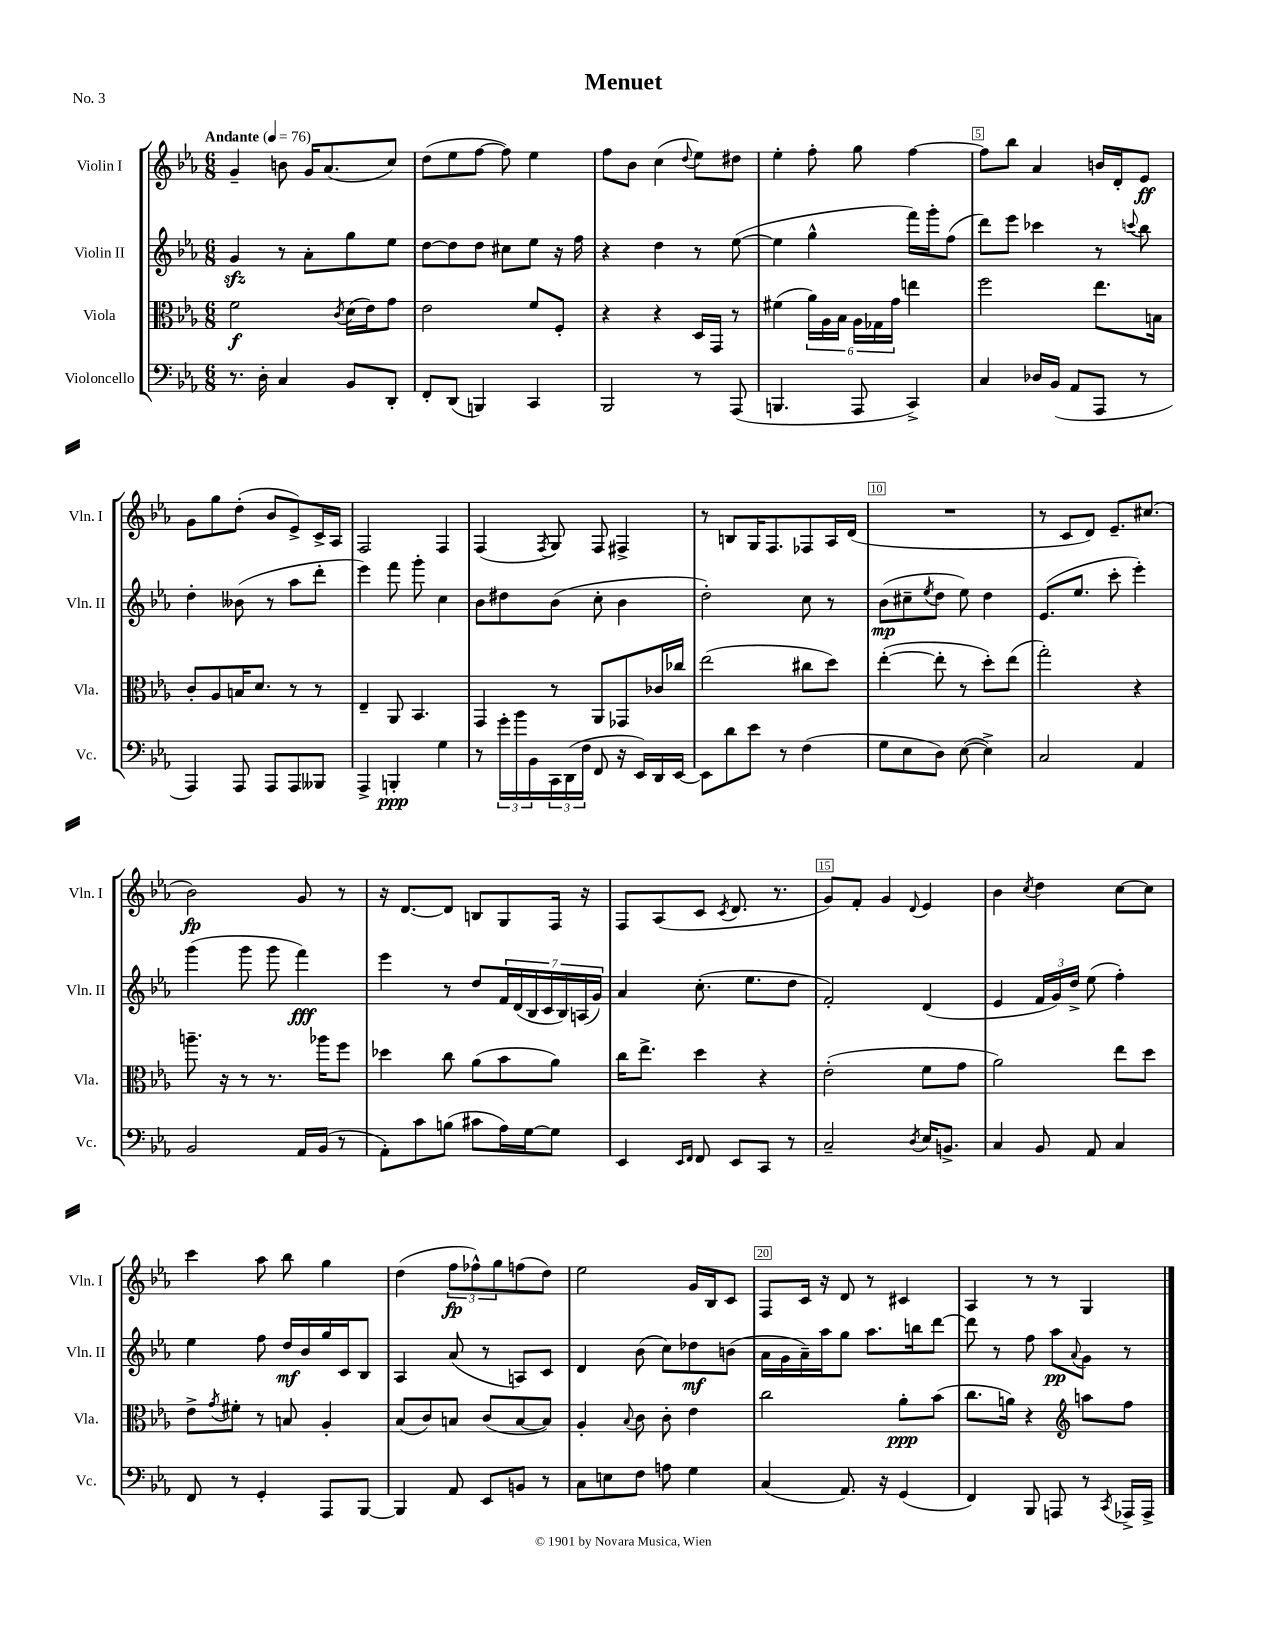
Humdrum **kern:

**kern	**dynam	**kern	**dynam	**kern	**dynam	**kern	**dynam
*part4	*part4	*part3	*part3	*part2	*part2	*part1	*part1
*staff4	*staff4	*staff3	*staff3	*staff2	*staff2	*staff1	*staff1
*I"Violoncello	*	*I"Viola	*	*I"Violin II	*	*I"Violin I	*
*I'Vc.	*	*I'Vla.	*	*I'Vln. II	*	*I'Vln. I	*
*clefF4	*	*clefC3	*	*clefG2	*	*clefG2	*
*k[b-e-a-]	*	*k[b-e-a-]	*	*k[b-e-a-]	*	*k[b-e-a-]	*
*M6/8	*	*M6/8	*	*M6/8	*	*M6/8	*
*MM76	*	*MM76	*	*MM76	*	*MM76	*
=1	=1	=1	=1	=1	=1	=1	=1
!	!	!	!	!	!	!LO:TX:a:B:t=Andante	!
8.r	.	2f\	f	4gzz/	.	4g~/	.
16D'\	.	.	.	.	.	.	.
4C/	.	.	.	8r	.	8bn\	.
.	.	.	.	8a-'\L	.	16g/KL	.
.	.	.	.	.	.	(8.a-/	.
.	.	8qc/	.	.	.	.	.
8BB-/L	.	(16d\LL	.	8gg\	.	.	.
.	.	16e-\J)	.	.	.	.	.
8DD'/J	.	8g\J	.	8ee-\J	.	8cc/J)	.
=2	=2	=2	=2	=2	=2	=2	=2
8FF'/L	.	2e-\	.	[8dd\L	.	(8dd\L	.
(8DD/J	.	.	.	8dd\]	.	8ee-\	.
4BBBn/)	.	.	.	8dd\J	.	[8ff\J	.
.	.	.	.	8cc#X\L	.	8ff\])	.
4CC/	.	8f/L	.	8ee-\J	.	4ee-\	.
.	.	8F'/J	.	16r	.	.	.
.	.	.	.	16ff\	.	.	.
=3	=3	=3	=3	=3	=3	=3	=3
2BBB-/	.	4r	.	4r	.	8ff\L	.
.	.	.	.	.	.	8b-\J	.
.	.	4r	.	4dd\	.	(4cc\	.
.	.	.	.	.	.	8qqdd/	.
8r	.	16D/LL	.	8r	.	8ee-\L)	.
.	.	16GG/JJ	.	.	.	.	.
(8AAA-/	.	8r	.	([8ee-\	.	8dd#X\J	.
=4	=4	=4	=4	=4	=4	=4	=4
4.BBBn/	.	(4f#X\	.	4ee-\]	.	4ee-'\	.
.	.	24a-\LL)	.	4gg^^\	.	8ff'\	.
.	.	24A-\	.	.	.	.	.
.	.	24B-\JJ	.	.	.	.	.
8AAA-/	.	24A-\LL	.	.	.	8gg\	.
.	.	24G-X\	.	.	.	.	.
.	.	24g\JJ	.	.	.	.	.
4CC^/)	.	4een\	.	16fff\LL)	.	[4ff\	.
.	.	.	.	16ggg'\J	.	.	.
.	.	.	.	(8ff\J	.	.	.
=5	=5	=5	=5	=5	=5	=5	=5
4C/	.	2ff\	.	8ddd\L)	.	8ff\L]	.
.	.	.	.	8eee-\J	.	8bb-\J	.
16D-X/LL	.	.	.	4ccc-X\	.	4a-/	.
(16BB-/JJ	.	.	.	.	.	.	.
8AA-/L	.	.	.	.	.	.	.
8AAA-/J	.	8.ee-\L	.	8r	.	16bn/LL	.
.	.	.	.	.	.	16d'/J	.
.	.	.	.	8qqcccn/	.	.	.
8r	.	.	.	8bb-\	.	8e-/J	ff
.	.	16Bn\Jk	.	.	.	.	.
!!LO:LB:g=z
=6	=6	=6	=6	=6	=6	=6	=6
4AAA-/)	.	8c'/L	.	4dd'\	.	8g\L	.
.	.	8A-/	.	.	.	8gg\	.
8AAA-/	.	16Bn/K	.	(8b--X\	.	(8dd'\J	.
.	.	8.d/J	.	.	.	.	.
8AAA-/L	.	.	.	8r	.	8b-/L	.
8AAA-/	.	8r	.	8aa-\L	.	8e-^/)	.
8BBB--X/J	.	8r	.	8ddd'\J	.	16c^/L	.
.	.	.	.	.	.	16A-/JJ	.
=7	=7	=7	=7	=7	=7	=7	=7
4AAA-^/	.	4E-~/	.	4eee-\)	.	2F/	.
4BBBn'/	ppp	8AA-/	.	8fff\	.	.	.
.	.	4.BB-/	.	8ggg'\	.	.	.
4G\	.	.	.	4cc\	.	4F/	.
=8	=8	=8	=8	=8	=8	=8	=8
8r	.	4GG/	.	8b-\L	.	(4F/	.
24g'\LL	.	.	.	8dd#X\	.	.	.
24b-\	.	.	.	.	.	.	.
24BB-\	.	.	.	.	.	.	.
.	.	.	.	.	.	8qF/	.
24CC\	.	8r	.	(8b-\J	.	8G/)	.
(24DD\	.	.	.	.	.	.	.
24F\JJ	.	.	.	.	.	.	.
8FF/	.	8AA-/L	.	8cc'\	.	8F/	.
16r	.	8GG-X/	.	4b-\	.	4F#X^/	.
16EE-/LL)	.	.	.	.	.	.	.
16DD/	.	16c-X/L	.	.	.	.	.
[16EE-/JJ	.	16cc-X/JJ	.	.	.	.	.
=9	=9	=9	=9	=9	=9	=9	=9
8EE-\L]	.	(2ee-\	.	2dd'\)	.	8r	.
8d\	.	.	.	.	.	8Bn/L	.
8e-\J	.	.	.	.	.	16G/K	.
.	.	.	.	.	.	8.F/	.
8r	.	.	.	.	.	.	.
(4F\	.	8cc#X\L	.	8cc\	.	8F-X/	.
.	.	8dd\J)	.	8r	.	16A-/L	.
.	.	.	.	.	.	(16d/JJ	.
=10	=10	=10	=10	=10	=10	=10	=10
8G\L	.	([4ee-'\	.	(8b-\L	mp	2.r	.
8E-\	.	.	.	8cc#X~\	.	.	.
.	.	.	.	8qee-/	.	.	.
8D\J)	.	8ee-'\]	.	8dd\J	.	.	.
([8E-\	.	8r	.	8ee-\)	.	.	.
4E-^\])	.	8dd'\L)	.	4dd\	.	.	.
.	.	(8ee-\J	.	.	.	.	.
=11	=11	=11	=11	=11	=11	=11	=11
2C/	.	2gg'\)	.	(8.e-/L	.	8r	.
.	.	.	.	.	.	8c/L	.
.	.	.	.	8.ee-/J	.	.	.
.	.	.	.	.	.	8d/J)	.
.	.	.	.	8ccc'\	.	8.e-~/L	.
4AA-/	.	4r	.	4eee-'\)	.	.	.
.	.	.	.	.	.	(8.cc#X/J	.
!!LO:LB:g=z
=12	=12	=12	=12	=12	=12	=12	=12
2BB-/	.	8.aan~\	.	(4ggg\	.	2b-\)	fp
.	.	16r	.	.	.	.	.
.	.	8r	.	8ggg\	.	.	.
.	.	8.r	.	8ggg\	.	.	.
16AA-/LL	.	.	.	4fff\)	fff	8g/	.
(16BB-/JJ	.	16aa-X\KL	.	.	.	.	.
8r	.	8ff\J	.	.	.	8r	.
=13	=13	=13	=13	=13	=13	=13	=13
8AA-'\L)	.	4dd-X\	.	4eee-\	.	16r	.
.	.	.	.	.	.	[8.d/L	.
8c\	.	.	.	.	.	.	.
(8Bn\J	.	8cc\	.	8r	.	8d/J]	.
8c#X\L	.	(8a-\L	.	8dd/L	.	8Bn/L	.
16A-\L)	.	8b-\	.	28f/L	.	8G/	.
.	.	.	.	(28d/	.	.	.
[16G\J	.	.	.	.	.	.	.
.	.	.	.	28B-/	.	.	.
.	.	.	.	28c/	.	.	.
8G\J]	.	8a-\J)	.	.	.	16F/Jk	.
.	.	.	.	28B-/)	.	.	.
.	.	.	.	(28An/	.	.	.
.	.	.	.	.	.	16r	.
.	.	.	.	28g/JJ)	.	.	.
=14	=14	=14	=14	=14	=14	=14	=14
4EE-/	.	16cc\KL	.	4a-/	.	8F/L	.
.	.	8.ee-^\J	.	.	.	.	.
.	.	.	.	.	.	(8A-/	.
16qqEE-/LL	.	.	.	.	.	.	.
16qqFF/JJ	.	.	.	.	.	.	.
8FF/	.	4dd\	.	(8.cc'\	.	8c/J	.
.	.	.	.	.	.	8qc/	.
8EE-/L	.	.	.	.	.	8.d/	.
.	.	.	.	8.ee-\L	.	.	.
8CC/J	.	4r	.	.	.	.	.
.	.	.	.	.	.	8.r	.
8r	.	.	.	8dd\J	.	.	.
=15	=15	=15	=15	=15	=15	=15	=15
2C~/	.	(2e-'\	.	2f'/)	.	8g/L)	.
.	.	.	.	.	.	8f'/J	.
.	.	.	.	.	.	4g/	.
8qD/	.	.	.	.	.	8qqd/	.
16E-/KL	.	8f\L	.	(4d/	.	4e-/	.
8.BBn^/J	.	.	.	.	.	.	.
.	.	8g\J	.	.	.	.	.
=16	=16	=16	=16	=16	=16	=16	=16
4C/	.	2a-\)	.	4e-/	.	4b-\	.
.	.	.	.	.	.	8qcc/	.
8BB-/	.	.	.	24f/LL	.	4dd\	.
.	.	.	.	24g/)	.	.	.
.	.	.	.	24dd^/JJ	.	.	.
8AA-/	.	.	.	(8ee-\	.	.	.
4C/	.	8ee-\L	.	4ff'\)	.	[8cc\L	.
.	.	8dd\J	.	.	.	8cc\J]	.
!!LO:LB:g=z
=17	=17	=17	=17	=17	=17	=17	=17
8FF/	.	8e-^\L	.	4ee-\	.	4ccc\	.
.	.	8qg/	.	.	.	.	.
8r	.	8f#X'\J	.	.	.	.	.
4GG'/	.	8r	.	8ff\	.	8aa-\	.
.	.	8Bn/	.	16dd/LL	mf	8bb-\	.
.	.	.	.	16b-/	.	.	.
8AAA-/L	.	4A-'/	.	16gg/	.	4gg\	.
.	.	.	.	16c/J	.	.	.
[8BBB-/J	.	.	.	8B-/J	.	.	.
=18	=18	=18	=18	=18	=18	=18	=18
4BBB-/]	.	(8B-/L	.	4A-/	.	(4dd\	.
.	.	8c/)	.	.	.	.	.
8AA-/	.	8Bn/J	.	(8a-/	.	12ff\L	fp
.	.	.	.	.	.	12ff-X^^\)	.
8EE-/L	.	(8c/L	.	8r	.	.	.
.	.	.	.	.	.	12gg\	.
8BBn/J	.	[8B/	.	8An/L)	.	(8ffn\	.
8r	.	8B/J])	.	8c/J	.	8dd\J)	.
=19	=19	=19	=19	=19	=19	=19	=19
8C\L	.	4A-'/	.	4d/	.	2ee-\	.
8En\	.	.	.	.	.	.	.
.	.	8qqB-/	.	.	.	.	.
8F\J	.	8c\	.	(8b-\	.	.	.
8An\	.	8c'\	.	8cc\L)	.	.	.
4G\	.	4e-\	.	8dd-X\	mf	16g/LL	.
.	.	.	.	.	.	16B-/J	.
.	.	.	.	(8bn\J	.	8c/J	.
=20	=20	=20	=20	=20	=20	=20	=20
(4C/	.	2cc\	.	16a-\LL	.	8F/L	.
.	.	.	.	16g\	.	.	.
.	.	.	.	16a-~\)	.	16c/Jk	.
.	.	.	.	16aa-\J	.	16r	.
8.AA-/)	.	.	.	8gg\J	.	8d/	.
.	.	.	.	8.aa-\L	.	8r	.
16r	.	.	.	.	.	.	.
(4GG/	.	8a-'\L	ppp	.	.	4c#X/	.
.	.	.	.	16bbn\k	.	.	.
.	.	(8b-\J	.	[8ddd\J	.	.	.
=21	=21	=21	=21	=21	=21	=21	=21
4FF/)	.	8.cc\L	.	8ddd\]	.	4A-/	.
.	.	.	.	8r	.	.	.
.	.	16an\Jk)	.	.	.	.	.
8BBB-/	.	4r	.	8ff\	.	8r	.
8AAAn/	.	.	.	8aa-\L	pp	8r	.
*	*	*clefG2	*	*	*	*	*
.	.	.	.	8qqa-/	.	.	.
8r	.	8aan\L	.	8g\J	.	4G/	.
8qCC/	.	.	.	.	.	.	.
16AAA-X^/LL	.	8ff\J	.	8r	.	.	.
16AAA-^/JJ	.	.	.	.	.	.	.
==	==	==	==	==	==	==	==
*-	*-	*-	*-	*-	*-	*-	*-
